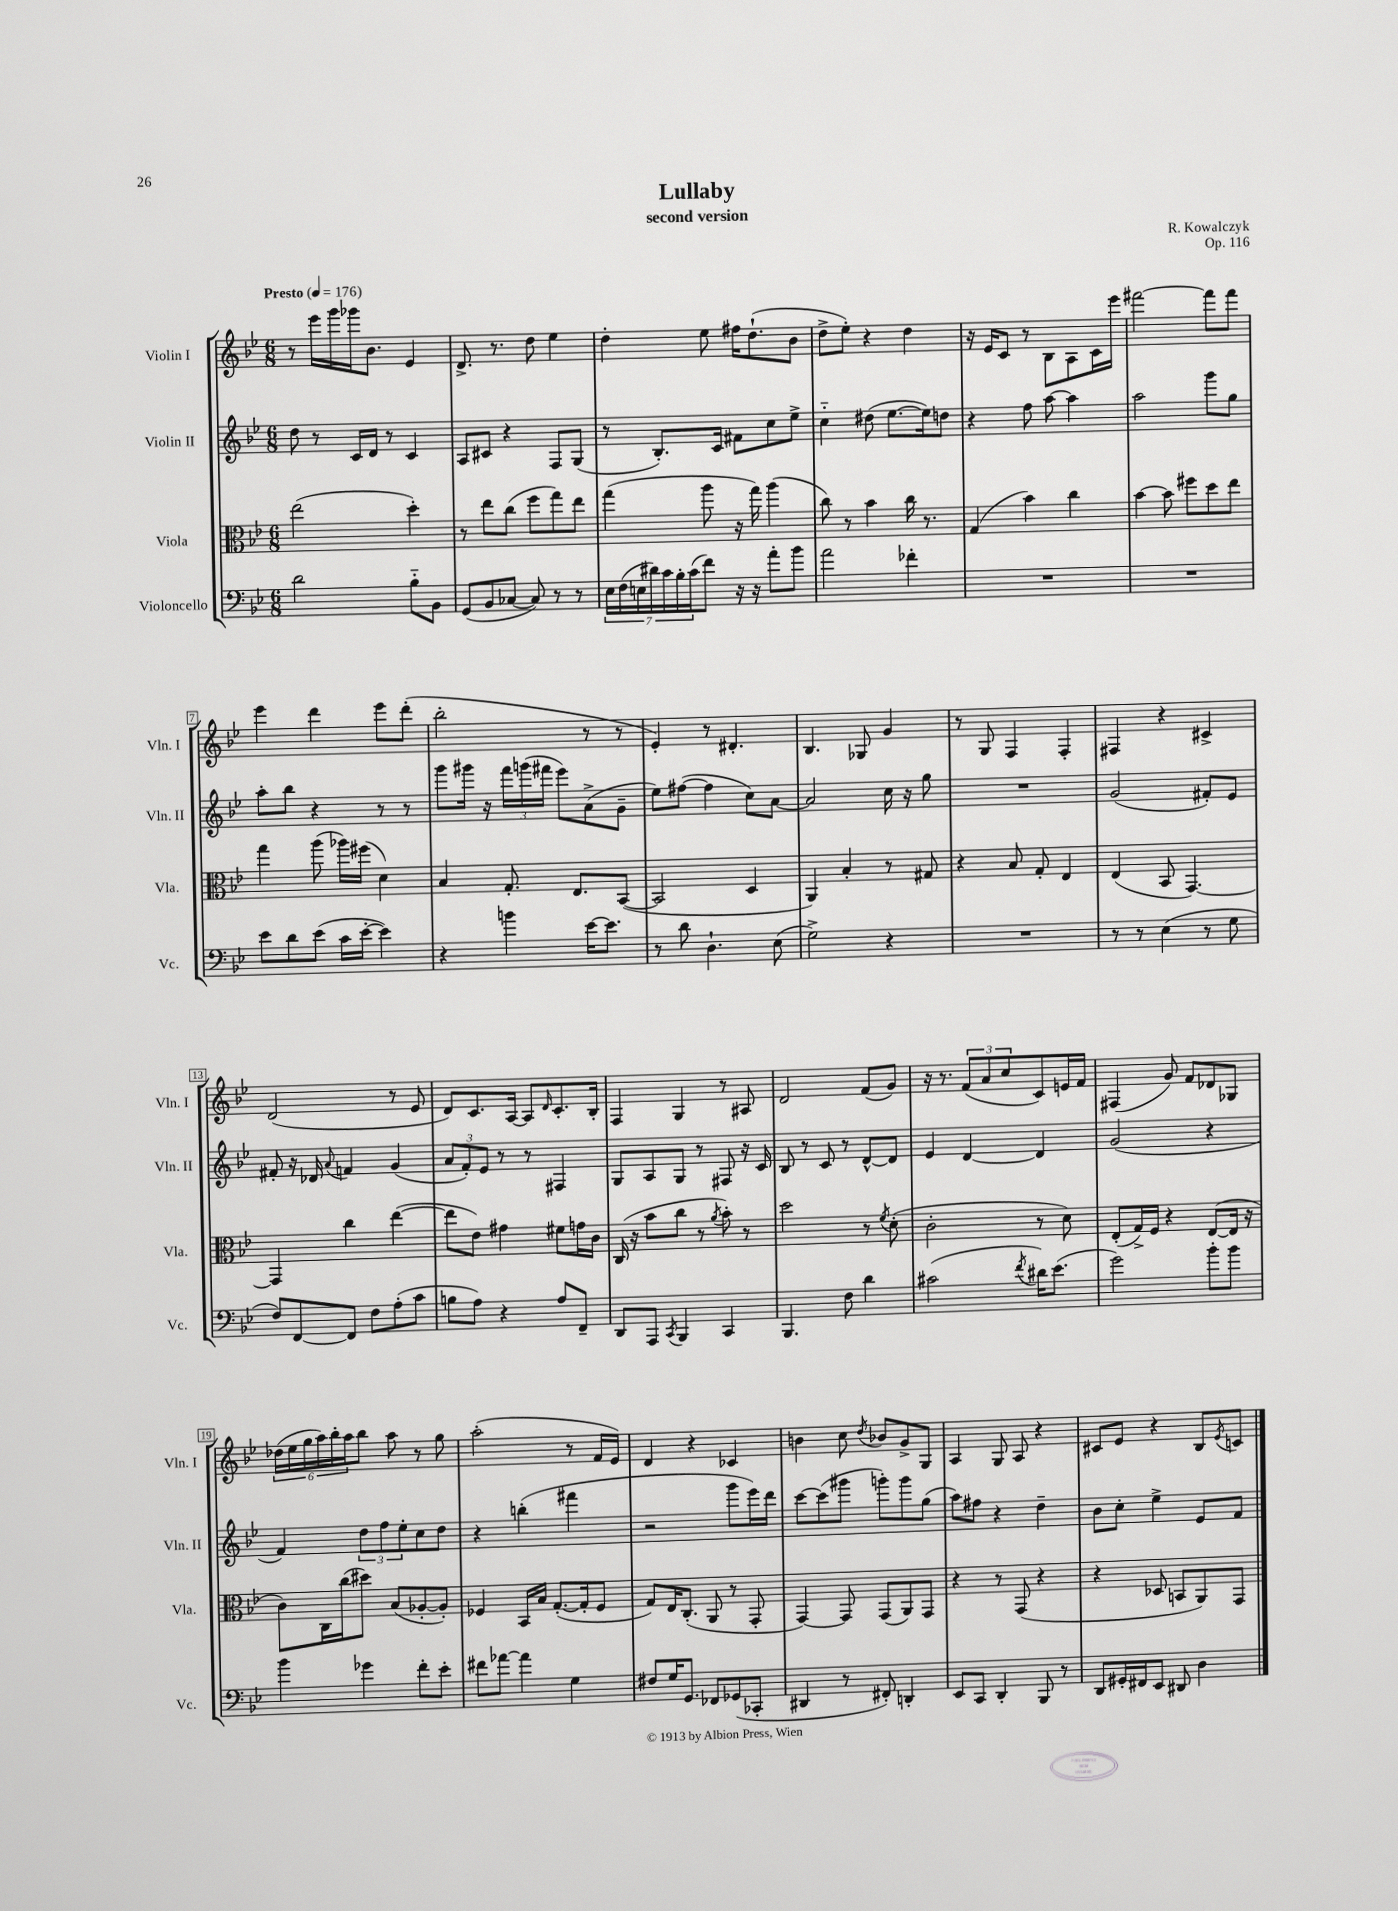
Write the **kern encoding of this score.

**kern	**kern	**kern	**kern
*staff4	*staff3	*staff2	*staff1
*clefF4	*clefC3	*clefG2	*clefG2
*k[b-e-]	*k[b-e-]	*k[b-e-]	*k[b-e-]
*M6/8	*M6/8	*M6/8	*M6/8
*MM176	*MM176	*MM176	*MM176
2d\	(2ee-\	8dd\	8r
.	.	8r	16eee-\LL
.	.	.	16ggg\
.	.	16c/LL	16ggg-\J
.	.	16d/JJ	8.b-\J
.	.	8r	.
8B-'~\L	4dd'\)	4c/	4e-/
8BB-\J	.	.	.
=	=	=	=
(8GG/L	8r	8A/L	8.d^/
8BB-/	8ee-\L	8c#/J	.
.	.	.	8.r
[8C-/J	(8cc\J	4r	.
8C-/])	8ff\L	.	8dd\
8r	8gg\)	8F/L	4ee-\
8r	8ee-\J	(8G/J	.
=	=	=	=
28E-\LL	(4gg\	8r	4dd'\
(28F\	.	.	.
28E\	.	.	.
28d#\)	.	.	.
.	.	8.B-'/L)	.
28c\	.	.	.
28B-'\	.	.	.
(28c\J	.	.	.
8f\J)	8aa\	.	8ee-\
.	.	16c/Jk	.
16r	16r	8f#\L	16ff#\LK
16r	16gg\)	.	(8.dd`\
8a'\L	(4aa\	8cc\	.
8b-\J	.	8ee-^\J	8b-\J
=	=	=	=
2a\	8cc\)	4cc'~\	8dd^\L
.	8r	.	8ee-'\J)
.	4b-\	(8dd#\	4r
.	.	[8.ee-\L	.
4f-'\	16cc\	.	4dd\
.	8.r	16ee-\]k)	.
.	.	8dd\J	.
=	=	=	=
2.r	(4G/	4r	16r
.	.	.	16e-/LK
.	.	.	8c/J
.	4b-\)	8ff\	8r
.	.	[8aa\	8B-\L
.	4cc\	4aa\]	8A\
.	.	.	16c\L
.	.	.	16eee-\JJ
=	=	=	=
2.r	[4b-\	2aa\	[2fff#\
.	8b-\]	.	.
.	8ff#\L	.	.
.	8dd\	8ggg\L	8fff#\]L
.	8ee-\J	8gg\J	8fff#\J
=	=	=	=
8e-\L	4gg\	8aa'\L	4eee-\
8d\	.	8bb-\J	.
(8e-\J	(8aa\	4r	4ddd\
16c\LL	16aa-\LL)	.	.
[16e-'\JJ	(16ff#\JJ	.	.
4e-\])	4d\)	8r	8eee-\L
.	.	8r	(8ddd'\J
=	=	=	=
4r	4B-/	8ggg\L	2bb-'\
.	.	16ggg#\Jk	.
.	.	16r	.
4b\	8.G'/	24fff\LL	.
.	.	(24ggg\	.
.	.	24fff#\JJ	.
.	.	8eee-\L)	.
.	8.E-/L	.	.
[16e-\LK	.	(8a^\	8r
8.e-\]J	.	.	.
.	([8BB-/J	8g~\J	8r
=	=	=	=
8r	2BB-/]	8ee-\L)	4e-'/)
8d\	.	([8ff#\J	.
4.D`\	.	4ff#\]	8r
.	.	.	4.d#'/
.	4D/	8cc\L)	.
(8E-\	.	[8a\J	.
=	=	=	=
2G^\)	4AA/)	2a/]	4.B-/
.	4B-'/	.	.
.	.	.	8G-/
4r	8r	16cc\	4g/
.	.	16r	.
.	8G#/	8gg\	.
=	=	=	=
2.r	4r	2.r	8r
.	.	.	8G/
.	8B-/	.	4F/
.	8G'/	.	.
.	4E-/	.	4F'/
=	=	=	=
8r	(4E-/	(2g/	4F#/
8r	.	.	.
(4E-\	8BB-/	.	4r
.	[4.GG/)	.	.
8r	.	8f#'/L)	4c#^/
8G\	.	8e-/J	.
=	=	=	=
8F/L)	4GG/]	8f#'/	(2d/
[8FF/	.	16r	.
.	.	16d-/	.
.	.	8qqa/	.
8FF/]J	4cc\	4f/	.
8F\L	.	.	.
(8A'\	([4ee-\	(4g/	8r
8c\J	.	.	8e-/
=	=	=	=
8B\L	8ee-\]L	12a/L	8d/L)
.	.	12f'/)	.
8A\J)	8e-\J)	.	8.c/
.	.	12e-/J	.
4r	4g#\	8r	.
.	.	.	[16A/Jk
.	.	8r	8A/]L
.	.	.	16qqd/
8A/L	8f#\L	4F#/	8.c'/
8FF~/J	16g\L	.	.
.	16c\JJ	.	16B-'/Jk
=	=	=	=
8DD/L	(16C/	8G/L	4F/
.	16r	.	.
8AAA/J	8b-\L	8A/	.
8qCC/	.	.	.
4BBB-/	8cc\J	8G/J	4G/
.	8r	8r	.
.	8qa/	.	.
4CC/	8b-'\)	8F#/	8r
.	8r	16r	8A#/
.	.	16c/	.
=	=	=	=
4.BBB-/	2dd\	8B-/	2d/
.	.	8r	.
.	.	8c/	.
8F\	.	8r	.
4d\	8r	[8d^^/L	(8f/L
.	8qf/	.	.
.	(8d'\	8d/]J	8g/J)
=	=	=	=
(2c#\	2c'\	4e-/	16r
.	.	.	8.r
.	.	[4d/	(12f/L
.	.	.	12a/
.	.	.	12cc/
8qf/	.	.	.
16d#\LK)	8r	4d/]	8c/)
(8.e-\J	.	.	.
.	8d\)	.	16e/L
.	.	.	16f/JJ
=	=	=	=
2g\)	(8E-'/L	(2g/	(4F#/
.	16G^/L)	.	.
.	16F/JJ	.	.
.	4r	.	8g/)
.	.	.	8f/L
8b-'\L	([8E-/L	4r	8d-/
8b-\J	16E-/]Jk	.	8G-/J
.	16r	.	.
=	=	=	=
4b-\	8c\L)	4f/)	(24dd-\LL
.	.	.	24ee-\
.	.	.	24gg\
.	16C\L	.	24aa\)
.	.	.	24bb-'\
.	(16cc\J	.	.
.	.	.	24aa\J
4g-\	8dd#\J)	12dd\L	8bb-\J
.	.	12ff\	.
.	(8B-/L	.	8aa\
.	.	12ee-'\	.
8f'\L	[8A-'/	8cc\	8r
8e-'\J	8A-'/]J)	8dd\J	8gg\
=	=	=	=
8f#\L	4F-/	4r	(2aa'\
[8a-\J	.	.	.
4a-\]	16BB-/LL	(4bb'\	.
.	16B-/JJ	.	.
.	([8.G'/L	.	.
4G\	.	4fff#\	8r
.	16G'/]k	.	.
.	8F-/J	.	16f/LL
.	.	.	16e-/JJ)
=	=	=	=
8F#/L	8G/L)	2r	4d/
16G/K	16E-/K	.	.
8.GG/J	(8.C'/J	.	.
.	.	.	4r
8FF-/L	8AA/	.	.
(8GG-/	8r	8ggg\L	4c-/
8CC-'/J	8GG'/	16eee-\L)	.
.	.	16ddd\JJ	.
=	=	=	=
4DD#/	[4GG/)	[8ccc\L	4b\
.	.	(8ccc\]	.
8r	8GG/]	8ggg#\J	8cc\
.	.	.	8qdd/
8FF#'/)	(8GG/L	8ggg'\L)	8b-/L
4DD'/	8AA/)	8ggg\	8g^/
.	8GG/J	(8gg\J	8G/J
=	=	=	=
8EE-/L	4r	8aa\L)	4A/
8CC/J	.	8ff#\J	.
4DD'/	8r	4r	8G/
.	(8GG/	.	8A/
8BBB-/	4r	4dd~\	4r
8r	.	.	.
=	=	=	=
8DD/L	4r	8b-\L	8c#/L
16GG#'/L	.	8cc'\J	8e-/J
16FF#/J	.	.	.
8EE-/J	8D-/	4ee-^\	4r
8DD#/	8BB/L	.	.
4D\	8AA/)	8e-/L	8B-/L
.	.	.	8qe-/
.	8GG/J	8f/J	8c/J
==	==	==	==
*-	*-	*-	*-
